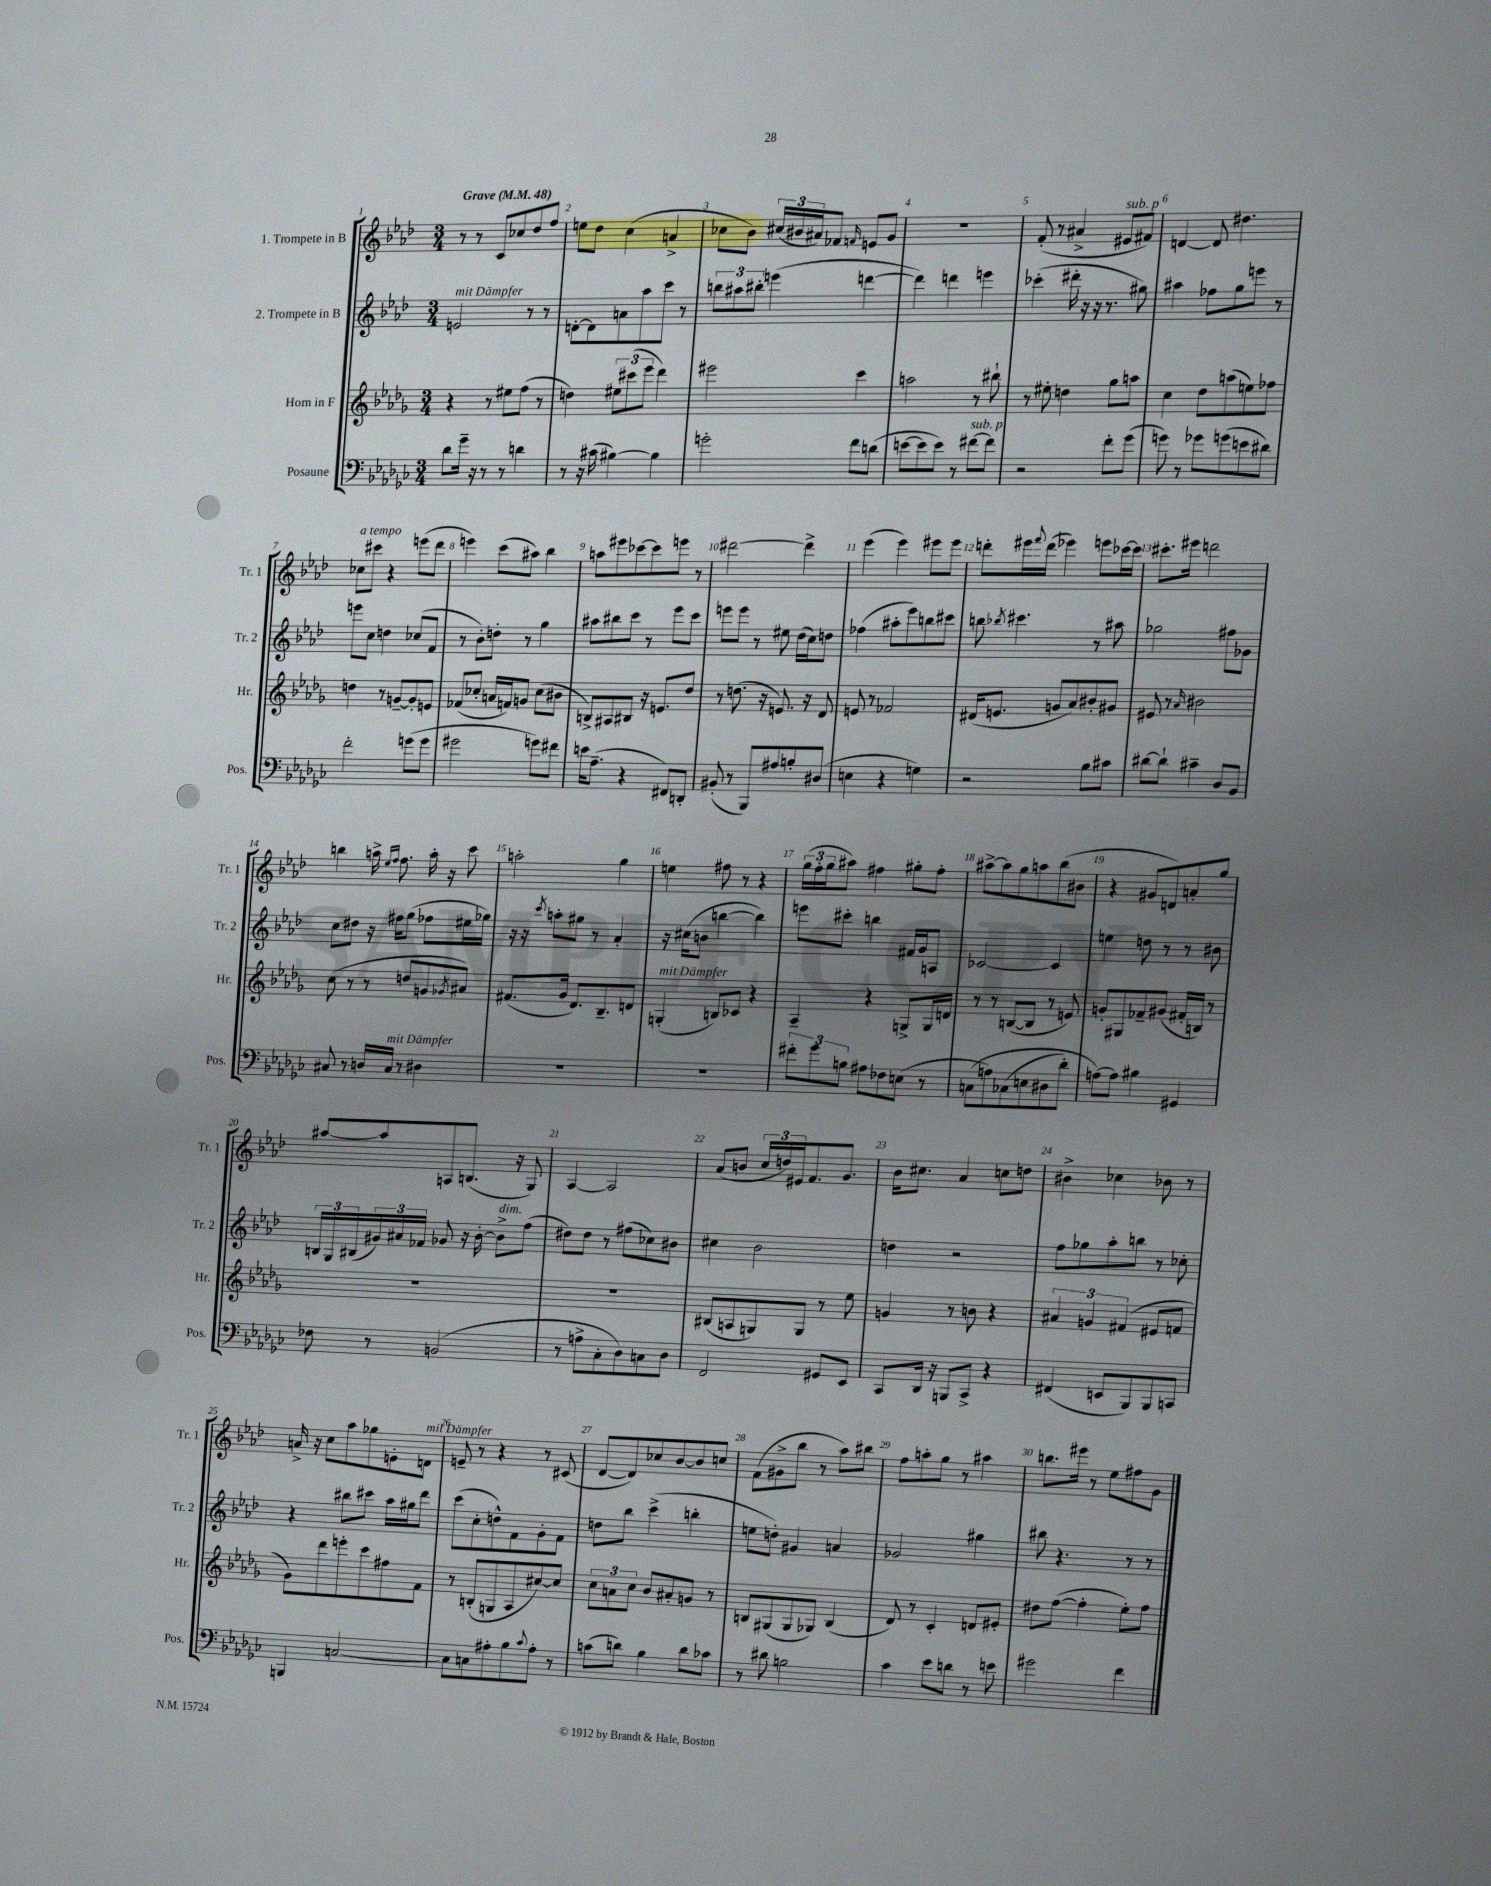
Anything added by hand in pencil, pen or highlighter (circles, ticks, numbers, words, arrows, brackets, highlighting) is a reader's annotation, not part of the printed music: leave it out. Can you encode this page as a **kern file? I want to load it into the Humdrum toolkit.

**kern	**kern	**kern	**kern
*part4	*part3	*part2	*part1
*staff4	*staff3	*staff2	*staff1
*I"Posaune	*I"Horn in F	*I"2. Trompete in B	*I"1. Trompete in B
*I'Pos.	*I'Hr.	*I'Tr. 2	*I'Tr. 1
*clefF4	*clefG2	*clefG2	*clefG2
*k[b-e-a-d-g-c-]	*k[b-e-a-d-g-]	*k[b-e-a-d-]	*k[b-e-a-d-]
*M3/4	*M3/4	*M3/4	*M3/4
*MM48	*MM48	*MM48	*MM48
=1	=1	=1	=1
!	!	!	!LO:TX:a:B:t=Grave
!	!	!LO:TX:a:i:t=mit Dämpfer	!
8d-\L	4r	2en/	8r
16g-~\Jk	.	.	8r
16r	.	.	.
8r	8r	.	8c/L
8r	8ee#X\L	.	8cc-X/
4dn\	(8ff\J	8r	8dd-/
.	8r	8r	8ff/J
=2	=2	=2	=2
8r	4ddn\)	[8dn'\L	8een\L
16r	.	8d\]	8dd-\J
(16c#X\	.	.	.
[4B#X\)	12ee#X\L	8an\	(4cc\
.	(12ccc#X\	.	.
.	.	8aa-\	.
.	12eee-\J	.	.
4B#\]	4ddd-\)	8ccc\J	4an^/
.	.	8r	.
=3	=3	=3	=3
2gn'\	2eee#X\	12bbn\L	8cc-X\L
.	.	12aa#X\	.
.	.	.	8b-\J)
.	.	12bb#X'\J	.
.	.	(4eeen\	(24cc#X/LL
.	.	.	24b#X/
.	.	.	24a#X/J)
.	.	.	8f-X/J
.	.	.	16qqfn/
8f\L	4ccc\	[4dddn\	8en/L
(8dn\J	.	.	8g/J
=4	=4	=4	=4
[8en\L	2aan\	4ddd\])	2.r
8e\]	.	.	.
8e\J)	.	4dddn\	.
8r	.	.	.
!LO:TX:a:i:t=sub. p	!	!	!
[8f#X\L	8r	4eeen\	.
8f#\J]	8bb#X`\	.	.
=5	=5	=5	=5
2r	8r	(4ccc-X'\	(8f'/
.	8ee#X'\	.	8r
.	4ddn\	16ddd#X'\	4a#X^/
.	.	16r	.
.	.	16r	.
.	.	8.r	.
!	!	!	!LO:TX:a:i:t=sub. p
8f'\L	8gg-\L	.	8e#X/L
(8g-\J	8aan\J	8gg#X\)	8f#X/J)
=6	=6	=6	=6
8gn\)	4cc\	4aa#X\	[4dn/
8r	.	.	.
8g-X\L	8dd-\L	8ff-X\L	8d/]
(8gn\	(8aan\	8gg\	4.dd#X\
8en\	8een\)	8eeen\J	.
8d#X\J)	8ff-X\J	8r	.
!!LO:LB:g=z
=7	=7	=7	=7
!	!	!	!LO:TX:a:i:t=a tempo
2f'\	4ddn\	8eeen\L	8cc-X\L
.	.	8cc\J	8ccc#X\J
.	8r	4ddn\	4r
.	[8gn~/L	.	.
(8gn\L	8g'/]	(8cc-X/L	(8eeen\L
8g\J	8en/J	8f/J	8ddd-\J
=8	=8	=8	=8
2g#X\	(8f-X/L	8r	4eeen\)
.	8cc-X'/J	8b-'\L)	.
.	16an/LL	8ddn'\J	(8ccc\L
.	16fn/J)	.	.
.	8gn/J	8r	8aa#X\J)
8gn\L)	(8cc-\L	4gg\	4bb-\
8f#X\J	8b#X\J	.	.
=9	=9	=9	=9
16en\KL	8Bn^/L)	8aa#X\L	8aan\L
(8.A-~\J	.	.	.
.	8A#X/	8bb#X\	8eee#X\
4r	8B#X/J	8ccc\J	[8ccc-X\
.	16r	8r	8ccc-\]
.	8.en/L	.	.
8FF#X/L)	.	8eee-\L	8eeen\J
8DDn'/J	8dd-/J	8ccc\J	8r
=10	=10	=10	=10
(8BB#X'/	8r	8eeen\L	[2ddd#X\
8r	(8.ddn\	8eee\J	.
8BBB-/L)	.	8r	.
.	16r	.	.
8A#X/	8.en/)	8ee#X\	.
8Bn'/	.	(16dd-\LL	4ddd#^\]
.	16r	16cc\J)	.
(8D#X/J	8d-/	8ddn\J	.
=11	=11	=11	=11
4En\	8en/	(4ff-X\	(4eee-\
.	8r	.	.
4r	2f-X/	8aa#X'\L	4eee-\)
.	.	8eee-\)	.
4Gn\)	.	8bbn\	8eee#X\L
.	.	8ccc#X\J	8eee#\J
=12	=12	=12	=12
2r	(16d#X/KL	8bbn\	8dddn'\L
.	8.en/J	.	.
.	.	8qbb-X/	.
.	.	4.ccc#X\	16eee#X\L
.	.	.	8qqfff/
.	.	.	(16ddd\JJ
.	8gn/L	.	4eee-X\)
.	8a-/)	.	.
8B-\L	8b#X'/	8r	8eeen\L
8c#X\J	8g#X/J	8aa#X\	[16ccc-X\L
.	.	.	16ccc-\JJ]
=13	=13	=13	=13
[8d#X\L	8e#X/	2gg-X\	8.ccc#X'\L
8d#`\J]	8r	.	.
.	.	.	16eee#X\Jk
.	16qqa-/	.	.
4c#X~\	2b#X\	.	2dddn\
8D-/L	.	8ff#X\L	.
8BB-/J	.	8g-X\J	.
!!LO:LB:g=z
=14	=14	=14	=14
8C#X/	(8cc\	8cc\L	4bbn\
8r	8r	8dd#X\J	.
16Dn/LL	8r	16r	16aan^\
.	.	.	16qqee-/LL
.	.	.	16qqff/JJ
!LO:TX:a:i:t=mit Dämpfer	!	!	!
16C#/JJ	.	16ff#X\KL	8.ff\
8r	8ddn/L	(8gg\J	.
4D#X\	8gn/	8ff-X\L	16aa'\
.	.	.	16r
.	8qg-X/	.	.
.	8a#X/J)	16ee#X\L	8ccc\
.	.	16gg-X\JJ)	.
=15	=15	=15	=15
2.r	(8.f#X/L	16r	2aan'\
.	.	16r	.
.	.	8qccc/	.
.	.	8aan'\L	.
.	16g-/Jk	.	.
.	8.d-/L)	8gg#X\J	.
.	.	8r	.
.	8.B-~/	.	.
.	.	4a-'/	4gg\
.	8dn/J	.	.
=16	=16	=16	=16
!	!LO:TX:a:i:t=mit Dämpfer	!	!
2.r	(4Gn'/	16r	4een\
.	.	(16cc#X\KL	.
.	.	8bn\J	.
.	8Bn/L)	[4bbn\	8ff#X\
.	8c-X/J	.	8r
.	4r	4bb\])	4r
=17	=17	=17	=17
12f#X'\L	4A-~/	8eeen\L	(24gg\LL
.	.	.	24ff'\
12g-\	.	.	24gg\J
.	.	8ccc#X'\J	8aa#X\J)
12Bn\J	.	.	.
8A#X\L	4r	4bbn\	4ff#X\
8F-X\	.	.	.
(8En\J	8Gn^/L	16f#X/LL	8gg#X'\L
.	.	16g/J	.
8r	16G/L	8An/J	8ff#'\J
.	16dn/JJ	.	.
=18	=18	=18	=18
(8Cn\L	8r	[2c-X/	[8aa#X^\L
8An\)	8r	.	8aa#\]
(8C-X\	([8Bn/L	.	8gg\
8En\	8B/J]	.	8aan\
8D#X\	8r	4c-/]	(8bb-\
8d-'\J)	8en/)	.	8b#X\J
=19	=19	=19	=19
[8An\L)	8gn'/L	4een\	4r
8A\J]	8G#X/	.	.
4B#X\	8f-X~/	8ddn\	8g#X/L
.	(8g#X/J	8r	8dn/)
4GG#X/	16f#X'/LL	8r	8an'/
.	16Bn/JJ)	.	.
.	8r	8b#X\	8gg/J
!!LO:LB:g=z
=20	=20	=20	=20
8F-X\	2.r	24Bn/LL	[8aa#X/L
.	.	24G/	.
.	.	(24B#X/	.
8r	.	24g#X/)	8aa#/]
.	.	24a#X/	.
.	.	24f-X/JJ	.
(2BBn/	.	8g-X/	8An/
.	.	16r	(8.Bn/J
.	.	[16b-'\	.
!	!	!LO:TX:a:i:t=dim.	!
.	.	8b-^\L]	.
.	.	.	16r
.	.	(8ff\J	8G/)
=21	=21	=21	=21
8r	2.r	8dd#X\L)	[4A-/
8An^\L	.	8dd#\J	.
8C-'\	.	8r	2A-/]
8D-\)	.	(8ff#X\L	.
8Cn\	.	8cc-X\)	.
8D-\J	.	8b#X\J	.
=22	=22	=22	=22
2FF/	(8B#X/L	4cc#X\	(8a-/L
.	8An/	.	8bn/J
.	8Gn/)	2b-\	24cc/LL
.	.	.	24ddn/)
.	.	.	24e#X/J
.	8G/J	.	8.f/
8GG#X/L	8r	.	.
.	.	.	8.g/J
8EE-/J	8ee-\	.	.
=23	=23	=23	=23
8CC-/L	4gn/	4ddn\	16b-\KL
.	.	.	8.cc#X\J
16DD-/Jk	.	.	.
16r	.	.	.
8BBBn/L	8r	2r	4a-/
8CC-^/J	8bn\	.	.
4r	4r	.	8ccn\L
.	.	.	8ddn\J
=24	=24	=24	=24
(4FF#X/	6a#X/	8ff\L	4b#X^\
.	.	8gg-X\	.
.	6gn/	.	.
8EEn/L	.	8aa-'\	4cc-X\
.	(6f#X/	.	.
8BBB-/)	.	8bbn\J	.
8BBB-/	8e#X/L	8r	8b-X\
8CCn/J	8fn/J	8cc-X'\	8r
!!LO:LB:g=z
=25	=25	=25	=25
4BBBn/	8g-\L)	4r	16an^/
.	.	.	16r
.	8ddd-\	.	8cc\L
[2Cn/	8eeen'\	8bb#X\L	8aa-\
.	8ccc\	8ccc#X\J	8gg-X\
.	8ff#X\	16aa-\LL	8en'\
.	.	16gg#X\J	.
!	!	!	!LO:TX:a:i:t=mit Dämpfer
.	8f\J	8ddd-\J	8dn\J
=26	=26	=26	=26
8C\L]	8r	(8ccc\L	8en~/
8Cn\	(8Bn'/L	8cc'\	8r
8A#X'\	8Gn/	8ddn^^\)	4r
8B-\	8A-/	8f\	.
8qqc-/	.	.	.
8A#'\J	[8cc#X/)	8g'\	8r
8r	8cc#/J]	8f\J	(8c#X/
=27	=27	=27	=27
(8cn\L	12cc\L	8ddn\L	[8d-/L
.	12an\	.	.
8dn\J)	.	8bb-\J	8d-/])
.	12cc\J	.	.
4B-\	8b-/L	(4ccc^\	8cc-X/
.	8a#X'/	.	[8b-/
8d\L	8gn/J	4bbn'\	8b-/]
8c-X\J	8r	.	8ccn/J
=28	=28	=28	=28
8r	8Bn/L	8een\L	(8f\L
8d#X\	(8G#X/	8ddn'\J)	8g#X^\
2Bn\	8G#/	4g#X/	8bb-\J
.	8G-X/J)	.	8r
.	(4B/	4an/	8aa-\L)
.	.	.	8bb#X\J
=29	=29	=29	=29
4c-\	8d-/)	2g-X/	8ff\L
.	8r	.	8aan'\
8e-\L	4c'/	.	8gg\J
8dn\J	.	.	8r
8r	8dn/L	4gg#X\	4aa#X\
8en\	8e#X'/J	.	.
=30	=30	=30	=30
2g#X\	8dd#X\L	8bb#X\	8.bbn\L
.	([8ff\J	4.r	.
.	.	.	16eee#X\Jk
.	4ff'\]	.	8r
.	.	.	8ee-\L
4f\	8ee-'\L)	8r	8ff#X\
.	8ff\J	8r	8g\J
==	==	==	==
*-	*-	*-	*-
